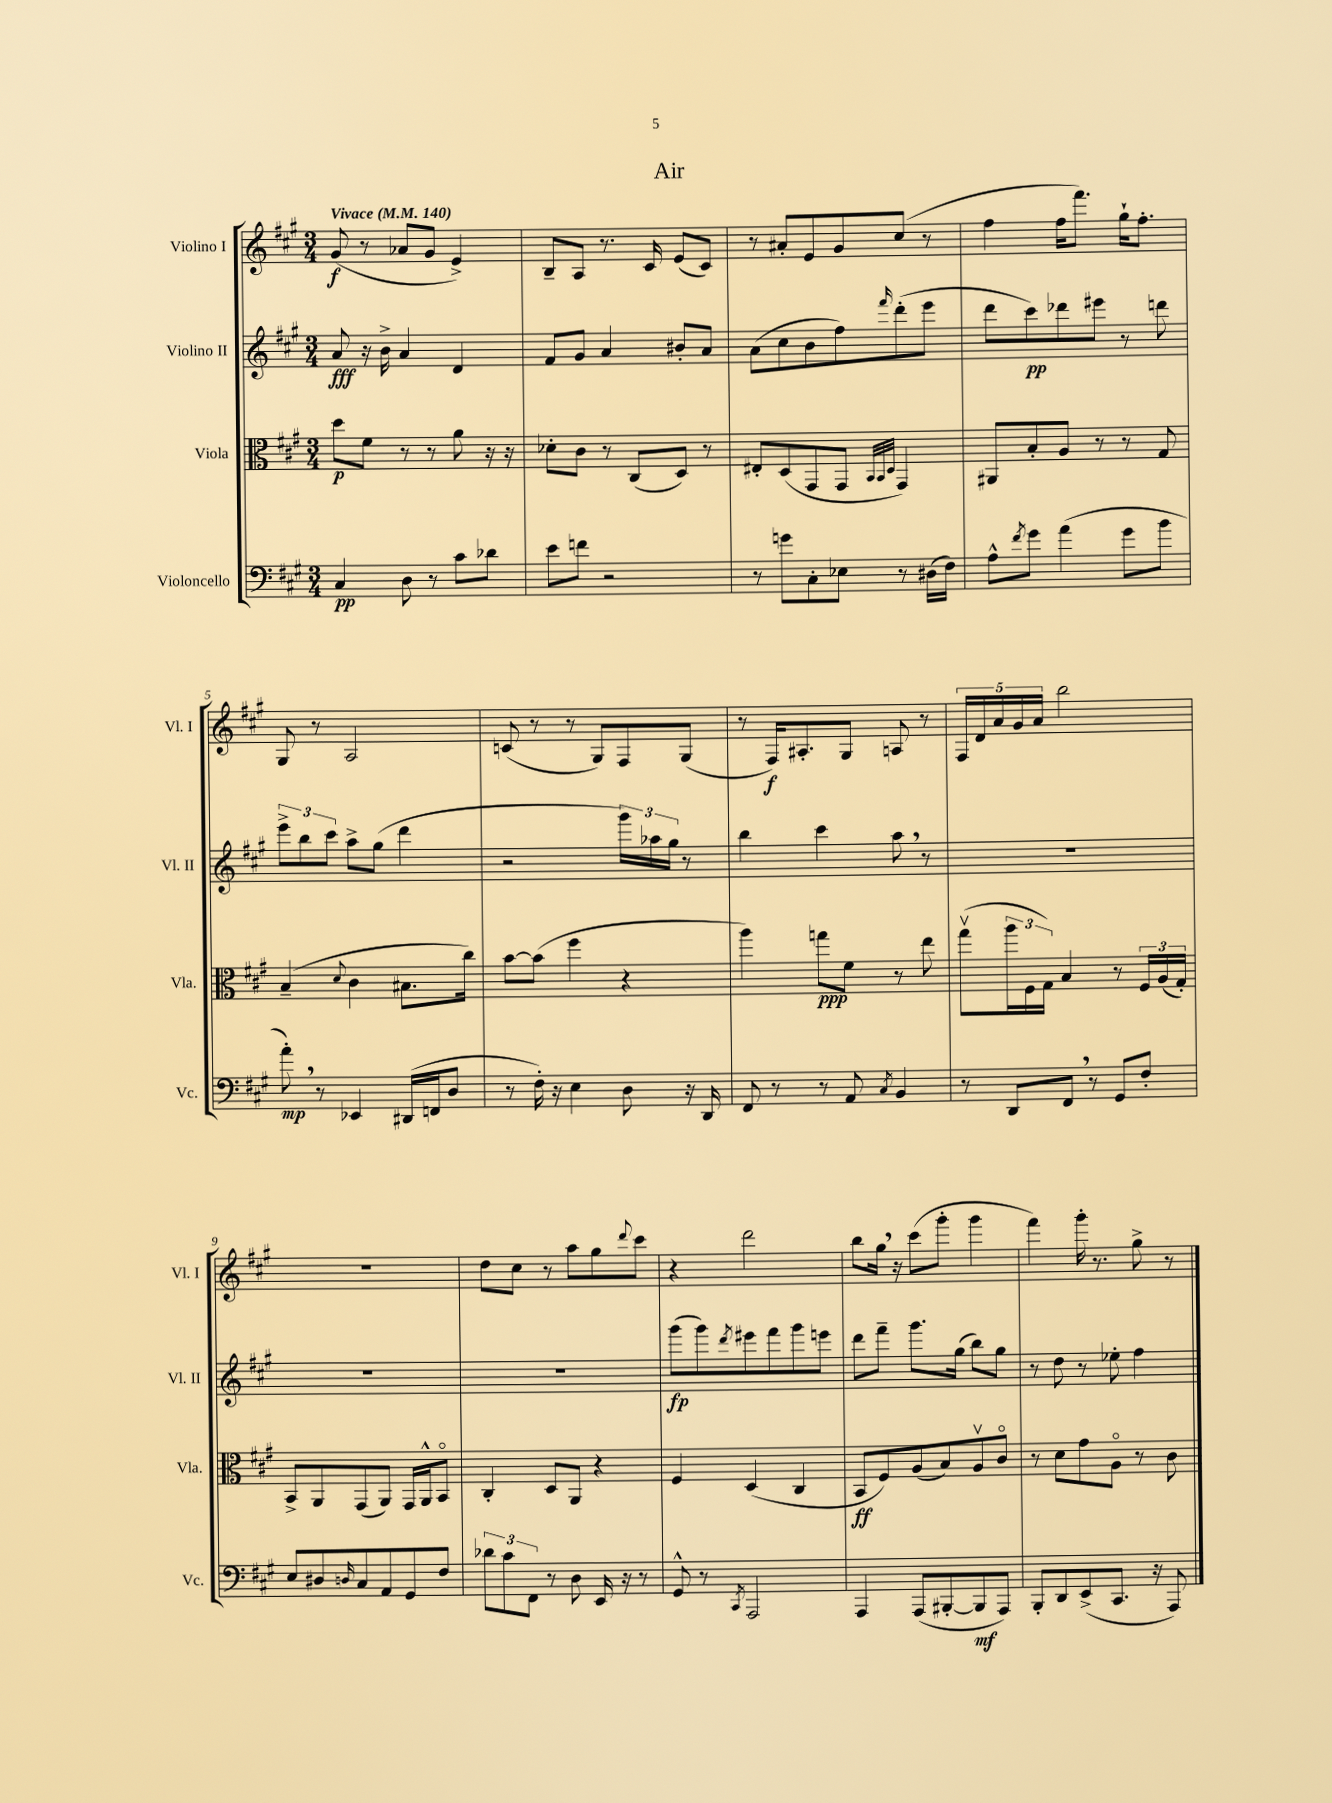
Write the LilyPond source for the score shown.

\header { title = "Air" }
<<
\new StaffGroup <<
\new Staff = "s0" \with { instrumentName = "Violino I" shortInstrumentName = "Vl. I" } {
    \clef treble \key a \major \numericTimeSignature \time 3/4 \tempo "Vivace" 4 = 140
    gis'8\f( r8 aes'8 gis'8 e'4->) |
    b8-- a8 r8. cis'16 e'8( cis'8) |
    r8 ais'8-. e'8 gis'8 cis''8( r8 |
    fis''4 fis''16 fis'''8.) gis''16-! fis''8.-. |
    gis8 r8 a2 |
    c'8( r8 r8 gis8) fis8 gis8( |
    r8 fis16\f) ais8.-. gis8 a8 r8 |
    \tuplet 5/4 { fis16 d'16 a'16 gis'16 a'16 } b''2 |
    R2. |
    d''8 cis''8 r8 a''8 gis''8 \appoggiatura { d'''8 } cis'''8 |
    r4 d'''2 |
    b''8 gis''16 \breathe r16 cis'''8( gis'''8-. gis'''4 |
    fis'''4) gis'''16-. r8. gis''8-> r8 \bar "|." |
}
\new Staff = "s1" \with { instrumentName = "Violino II" shortInstrumentName = "Vl. II" } {
    \clef treble \key a \major \numericTimeSignature \time 3/4
    a'8\fff r16 b'16-> a'4 d'4 |
    fis'8 gis'8 a'4 bis'8-. a'8 |
    a'8( cis''8 b'8 fis''8) \grace { fis'''16 } d'''8-.( e'''8 |
    d'''8 cis'''8\pp) des'''8 eis'''8 r8 d'''8 |
    \tuplet 3/2 { e'''8-> b''8 cis'''8 } a''8-> gis''8( d'''4 |
    r2 \tuplet 3/2 { gis'''16) aes''16 gis''16 } r8 |
    b''4 cis'''4 a''8 \breathe r8 |
    R2. |
    R2. |
    R2. |
    gis'''8\fp( gis'''8) \acciaccatura { d'''8 } eis'''8 fis'''8 gis'''8 e'''8 |
    d'''8 fis'''8-- gis'''8. gis''16( b''8) gis''8 |
    r8 d''8 r8 ees''8-. fis''4 \bar "|." |
}
\new Staff = "s2" \with { instrumentName = "Viola" shortInstrumentName = "Vla." } {
    \clef alto \key a \major \numericTimeSignature \time 3/4
    d''8\p fis'8 r8 r8 a'8 r16 r16 |
    des'8-. cis'8 r8 cis8( d8) r8 |
    eis8-. d8( gis,8 gis,8 \grace { b,32 b,32 d32 } gis,4) |
    ais,8 b8-. a8 r8 r8 gis8 |
    b4--( \appoggiatura { d'8 } cis'4 bis8. cis''16) |
    b'8~ b'8( fis''4 r4 |
    a''4) g''8\ppp fis'8 r8 e''8 |
    gis''8\upbow( \tuplet 3/2 { a''16 fis16 gis16) } b4 r8 \tuplet 3/2 { fis16 a16( gis16-.) } |
    b,8-> a,8 gis,8( a,8) gis,16 a,16-^ b,8\flageolet |
    cis4-. d8 a,8 r4 |
    fis4 d4( cis4 |
    b,8\ff fis8) a8( b8) a8\upbow cis'8\flageolet |
    r8 d'8 gis'8 a8\flageolet r8 cis'8 \bar "|." |
}
\new Staff = "s3" \with { instrumentName = "Violoncello" shortInstrumentName = "Vc." } {
    \clef bass \key a \major \numericTimeSignature \time 3/4
    cis4\pp d8 r8 cis'8 des'8 |
    e'8 f'8 r2 |
    r8 g'8 cis8-. ees8 r8 dis16( fis16) |
    a8-^ \acciaccatura { fis'8 } gis'8 a'4( gis'8 b'8 |
    a'8-.\mp) \breathe r8 ees,4 dis,16( f,16 d8 |
    r8 fis16-.) r16 e4 d8 r16 d,16 |
    fis,8 r8 r8 a,8 \acciaccatura { cis8 } b,4 |
    r8 d,8 fis,8 \breathe r8 gis,8 fis8-. |
    e8 dis8 \grace { d16 } cis8 a,8 gis,8 fis8 |
    \tuplet 3/2 { des'8 cis'8 fis,8 } r8 d8 e,16 r16 r8 |
    gis,8-^ r8 \acciaccatura { cis,8 } a,,2 |
    a,,4 a,,8( bis,,8~-. bis,,8\mf a,,8) |
    b,,8-. d,8 e,8->( cis,8. r16 a,,8) \bar "|." |
}
>>
>>
